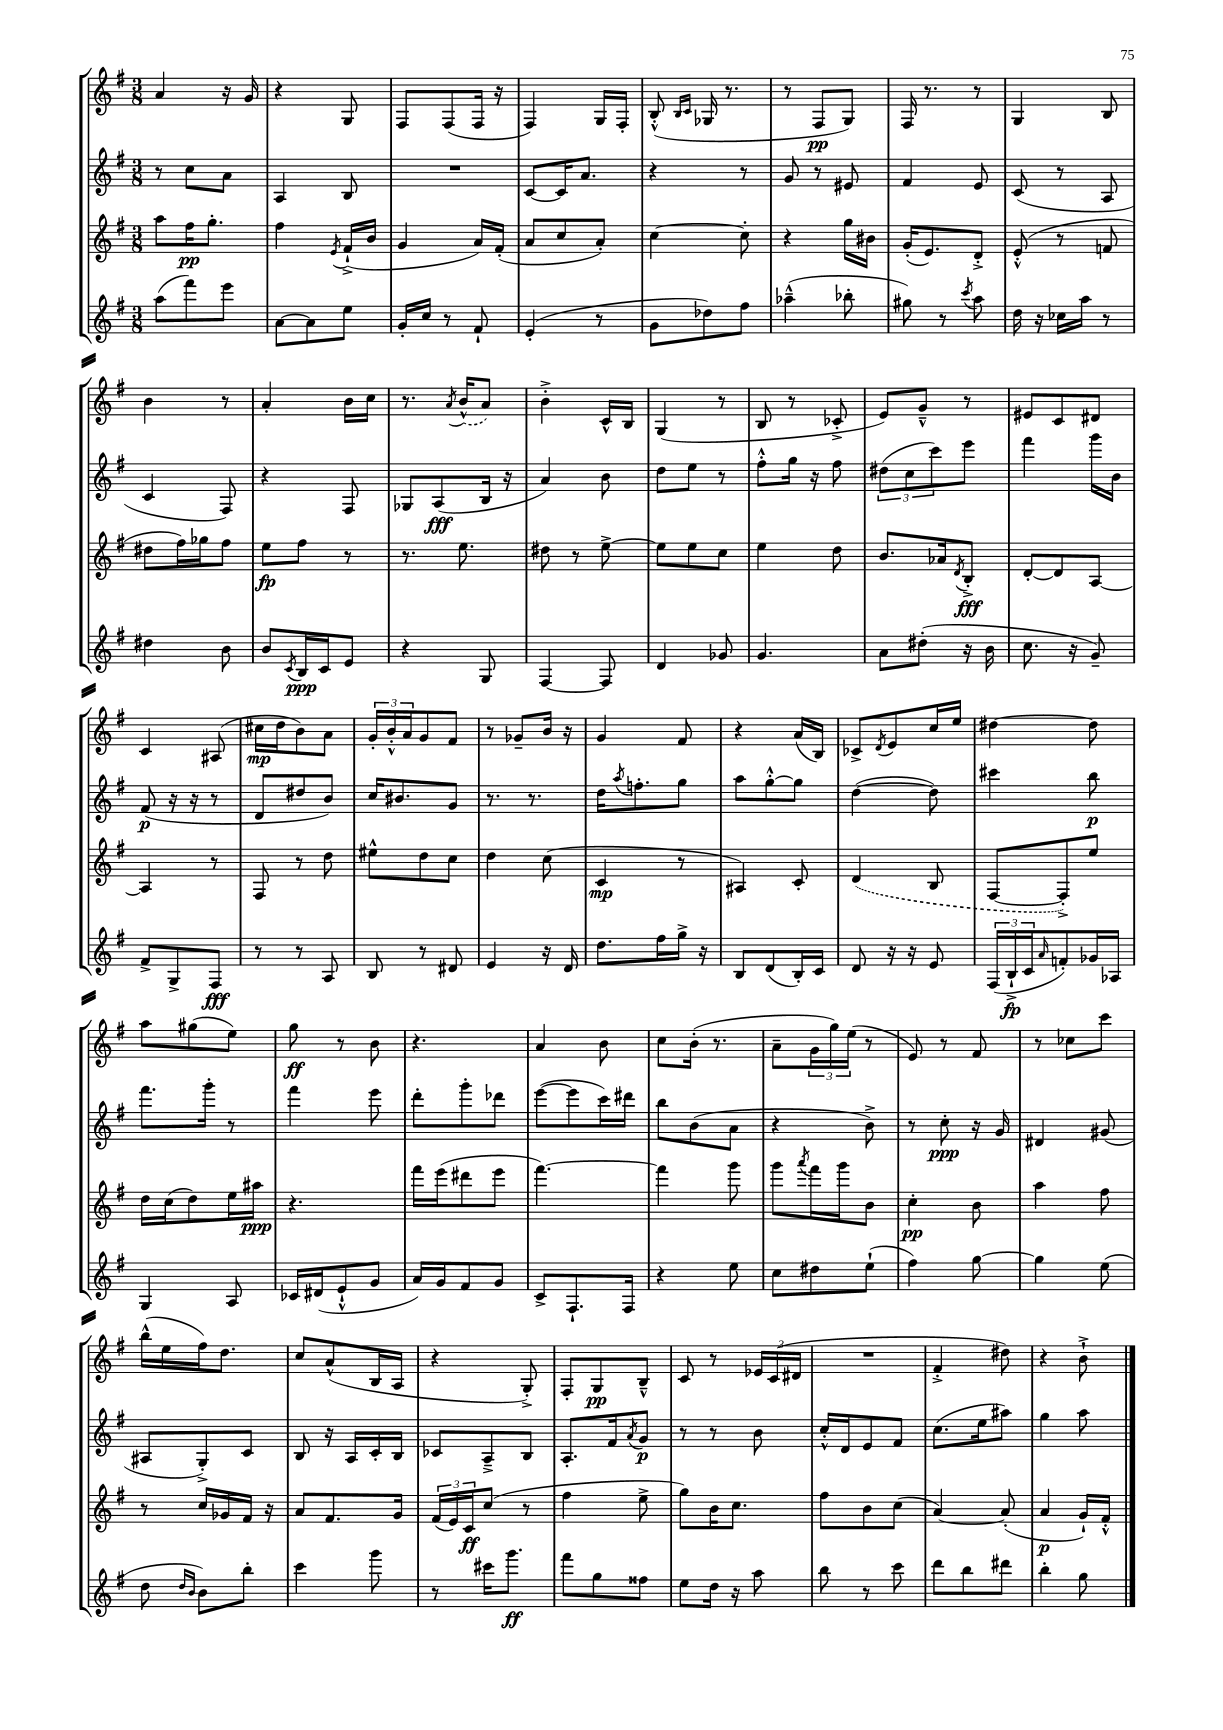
<<
\new StaffGroup <<
\new Staff = "s0" {
    \clef treble \key g \major \numericTimeSignature \time 3/8
    a'4 r16 g'16 |
    r4 g8 |
    fis8 fis8( fis16 r16 |
    fis4) g16 fis16-. |
    b8-.-^( \grace { b16 c'16 } ges16 r8. |
    r8 fis8\pp g8) |
    fis16 r8. r8 |
    g4 b8 |
    b'4 r8 |
    a'4-. b'16 c''16 |
    r8. \acciaccatura { a'8 } \once \slurDashed b'16-^( a'8) |
    b'4-.-> c'16-^ b16 |
    g4( r8 |
    b8 r8 ces'8-.-> |
    e'8) g'8---^ r8 |
    eis'8 c'8 dis'8 |
    c'4 ais8( |
    cis''16\mp d''16 b'8) a'8 |
    \tuplet 3/2 { g'16-. b'16-.-^ a'16 } g'8 fis'8 |
    r8 ges'8-- b'16 r16 |
    g'4 fis'8 |
    r4 a'16( b16) |
    ces'8-> \acciaccatura { d'8 } e'8 c''16 e''16 |
    dis''4~ dis''8 |
    a''8 gis''8( e''8) |
    g''8\ff r8 b'8 |
    r4. |
    a'4 b'8 |
    c''8 b'16-.( r8. |
    a'8-- \tuplet 3/2 { g'16 g''16) e''16( } r8 |
    e'8) r8 fis'8 |
    r8 ces''8 c'''8 |
    b''16-^( e''16 fis''16) d''8. |
    c''8 a'8-^( b16 a16 |
    r4 g8-.->) |
    fis8-. g8\pp b8---^ |
    c'8 r8 \tuplet 3/2 { ees'16 c'16( dis'16 } |
    R4. |
    fis'4-.-> dis''8) |
    r4 b'8-!-> \bar "|." |
}
\new Staff = "s1" {
    \clef treble \key g \major \numericTimeSignature \time 3/8
    r8 c''8 a'8 |
    a4 b8 |
    R4. |
    c'8~ c'16 a'8. |
    r4 r8 |
    g'8 r8 eis'8 |
    fis'4 e'8 |
    c'8( r8 a8 |
    c'4 fis8) |
    r4 fis8 |
    ges8 a8\fff( b16 r16 |
    a'4) b'8 |
    d''8 e''8 r8 |
    fis''8-.-^ g''16 r16 fis''8 |
    \tuplet 3/2 { dis''8( c''8 c'''8) } e'''8 |
    fis'''4 g'''16 b'16 |
    fis'8\p( r16 r16 r8 |
    d'8 dis''8 b'8) |
    c''16 bis'8. g'8 |
    r8. r8. |
    d''16 \acciaccatura { a''8 } f''8.-. g''8 |
    a''8 g''8~-.-^ g''8 |
    d''4~( d''8) |
    cis'''4 b''8\p |
    fis'''8. g'''16-. r8 |
    fis'''4 e'''8 |
    d'''8-. g'''8-. des'''8 |
    e'''8~( e'''8 c'''16) dis'''16 |
    b''8 b'8( a'8 |
    r4 b'8->) |
    r8 c''8-.\ppp r16 g'16 |
    dis'4 gis'8( |
    ais8 g8-.->) c'8 |
    b8 r16 a16 c'16-. b16 |
    ces'8 a8---> b8 |
    a8.-. fis'16 \acciaccatura { a'8 } g'8\p |
    r8 r8 b'8 |
    c''16-.-^ d'16 e'8 fis'8 |
    c''8.( e''16 ais''8) |
    g''4 a''8 \bar "|." |
}
\new Staff = "s2" {
    \clef treble \key g \major \numericTimeSignature \time 3/8
    a''8 fis''16\pp g''8.-. |
    fis''4 \acciaccatura { e'8 } fis'16-!->( b'16 |
    g'4 a'16) fis'16-.( |
    a'8 c''8 a'8-.) |
    c''4~ c''8-. |
    r4 g''16 bis'16 |
    g'16-.( e'8.) d'8-.-> |
    e'8-.-^( r8 f'8 |
    dis''8 fis''16) ges''16 fis''8 |
    e''8\fp fis''8 r8 |
    r8. e''8. |
    dis''8 r8 e''8~-> |
    e''8 e''8 c''8 |
    e''4 d''8 |
    b'8. aes'16 \acciaccatura { d'8 } b8-.->\fff |
    d'8~-. d'8 a8~ |
    a4 r8 |
    fis8 r8 d''8 |
    eis''8-^ d''8 c''8 |
    d''4 c''8( |
    c'4\mp r8 |
    ais4) c'8-. |
    \once \slurDashed d'4( b8 |
    fis8~ fis8-.->) e''8 |
    d''16 c''16( d''8) e''16 ais''16\ppp |
    r4. |
    fis'''16 e'''16( dis'''8 e'''8 |
    fis'''4.~) |
    fis'''4 g'''8 |
    g'''8 \acciaccatura { a'''8 } fis'''16 g'''16 b'8 |
    c''4-.\pp b'8 |
    a''4 fis''8 |
    r8 c''16 ges'16 fis'16 r16 |
    a'8 fis'8. g'16 |
    \tuplet 3/2 { fis'16( e'16) c'16\ff } c''8( r8 |
    fis''4 e''8-> |
    g''8) b'16 c''8. |
    fis''8 b'8 c''8( |
    a'4~) a'8-.( |
    a'4\p g'16-!) fis'16-.-^ \bar "|." |
}
\new Staff = "s3" {
    \clef treble \key g \major \numericTimeSignature \time 3/8
    a''8( fis'''8) e'''8 |
    a'8~ a'8 e''8 |
    g'16-. c''16 r8 fis'8-! |
    e'4-.( r8 |
    g'8 des''8) fis''8 |
    aes''4---^( bes''8-. |
    gis''8) r8 \acciaccatura { c'''8 } a''8 |
    d''16 r16 ces''16 a''16 r8 |
    dis''4 b'8 |
    b'8 \acciaccatura { c'8 } b16\ppp c'16 e'8 |
    r4 g8 |
    fis4~ fis8 |
    d'4 ges'8 |
    g'4. |
    a'8 dis''8-.( r16 b'16 |
    c''8. r16 g'8--) |
    fis'8-> g8-> fis8\fff |
    r8 r8 a8 |
    b8 r8 dis'8 |
    e'4 r16 d'16 |
    d''8. fis''16 g''16-> r16 |
    b8 d'8( b16-.) c'16 |
    d'8 r16 r16 e'8 |
    \tuplet 3/2 { fis16( b16-!->\fp c'16 } \grace { a'16 } f'8-.) ges'16 aes16 |
    g4 a8 |
    ces'16 dis'16( e'8-!-^ g'8 |
    a'16) g'16 fis'8 g'8 |
    c'8-> fis8.-! fis16 |
    r4 e''8 |
    c''8 dis''8 e''8-!( |
    fis''4) g''8~ |
    g''4 e''8( |
    d''8 \grace { d''16 b'16 } b'8) b''8-. |
    c'''4 g'''8 |
    r8 cis'''16 g'''8.\ff |
    fis'''8 g''8 fisis''8 |
    e''8 d''16 r16 a''8 |
    b''8 r8 c'''8 |
    d'''8 b''8 dis'''8 |
    b''4-. g''8 \bar "|." |
}
>>
>>
\layout { \context { \Score \remove "Bar_number_engraver" } }
